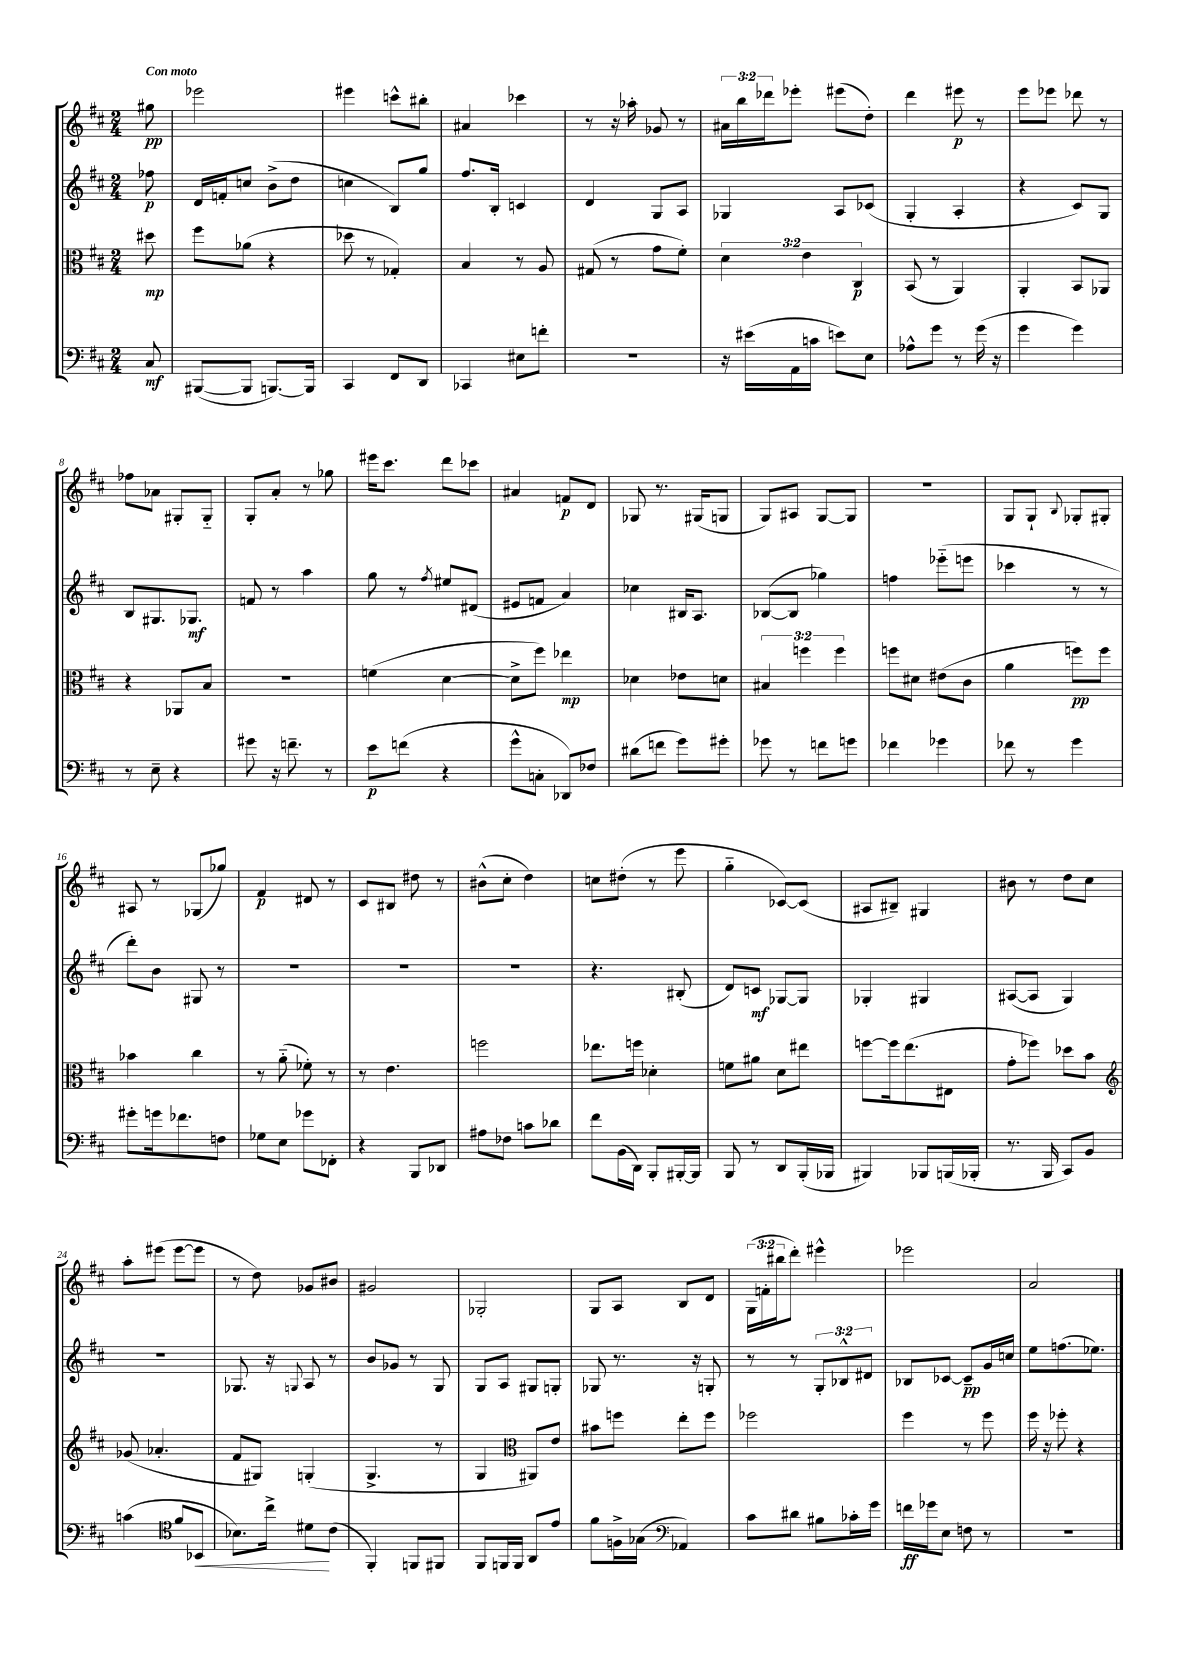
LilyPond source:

<<
\new StaffGroup <<
\new Staff = "s0" {
    \clef treble \key d \major \numericTimeSignature \time 2/4 \override Staff.TupletNumber.text = #tuplet-number::calc-fraction-text \partial 8 \tempo "Con moto"
    gis''8\pp |
    ees'''2 |
    eis'''4 c'''8-^ bis''8-. |
    ais'4 ces'''4 |
    r8 r16 aes''16-. ges'8 r8 |
    \tuplet 3/2 { ais'16 b''16 des'''16 } ees'''8-. eis'''8( d''8-.) |
    d'''4 eis'''8\p r8 |
    e'''8 ees'''8 des'''8 r8 |
    fes''8 aes'8 gis8-. gis8-_ |
    g8-. a'8-. r8 ges''8 |
    eis'''16 cis'''8. d'''8 ces'''8 |
    ais'4 f'8\p d'8 |
    ges8 r8. gis16( g8 |
    g8) ais8 g8~ g8 |
    r2 |
    g8 g8-! \appoggiatura { b8 } ges8-. gis8-. |
    ais8 r8 ges8( ges''8) |
    fis'4\p dis'8 r8 |
    cis'8 bis8 dis''8 r8 |
    bis'8-^( cis''8-. d''4) |
    c''8 dis''8-.( r8 e'''8 |
    g''4-_ ces'8~) ces'8( |
    ais8 bis8--) gis4 |
    bis'8 r8 d''8 cis''8 |
    a''8-. eis'''8( eis'''8~ eis'''8 |
    r8 d''8) ges'8 bis'8 |
    gis'2 |
    ges2-. |
    g8 a8 b8 d'8 |
    \tuplet 3/2 { g16( f'16-. bis''16 } d'''8-.) eis'''4-^ |
    ees'''2 |
    a'2 \bar "|." |
}
\new Staff = "s1" {
    \clef treble \key d \major \numericTimeSignature \time 2/4 \override Staff.TupletNumber.text = #tuplet-number::calc-fraction-text \partial 8
    fes''8\p |
    d'16 f'16-. c''8 b'8->( d''8 |
    c''4 b8) g''8 |
    fis''8. b16-. c'4 |
    d'4 g8 a8 |
    ges4 a8 ces'8( |
    g4-. a4-. |
    r4 cis'8) g8 |
    b8 gis8. ges8.\mf |
    f'8 r8 a''4 |
    g''8 r8 \acciaccatura { fis''8 } eis''8 dis'8( |
    eis'8 f'8 a'4) |
    ces''4 bis16 a8. |
    bes8~( bes8 ges''4) |
    f''4 ees'''8-_( e'''8 |
    ces'''4 r8 r8 |
    d'''8-.) b'8 gis8 r8 |
    R2 |
    R2 |
    R2 |
    r4. bis8-.( |
    d'8) c'8\mf ges8~ ges8 |
    ges4-. gis4 |
    ais8~( ais8 g4) |
    R2 |
    ges8. r16 \appoggiatura { g8 } a8 r8 |
    b'8 ges'8 r8 g8 |
    g8 a8 gis8 g8-. |
    ges8 r8. r16 g8-. |
    r8 r8 \tuplet 3/2 { g8-. bes8-^ dis'8 } |
    bes8 ces'8~ ces'8--\pp g'16 c''16 |
    e''8 f''8.( ees''8.) \bar "|." |
}
\new Staff = "s2" {
    \clef alto \key d \major \numericTimeSignature \time 2/4 \override Staff.TupletNumber.text = #tuplet-number::calc-fraction-text \partial 8
    dis''8\mp |
    fis''8 aes'8( r4 |
    des''8 r8 ges4-.) |
    b4 r8 a8 |
    gis8( r8 g'8 fis'8-.) |
    \tuplet 3/2 { d'4 e'4 cis4\p } |
    b,8( r8 a,4) |
    a,4-. b,8 aes,8 |
    r4 aes,8 b8 |
    R2 |
    f'4( d'4~ |
    d'8-> fis''8) ees''4\mp |
    des'4 ees'8 d'8 |
    \tuplet 3/2 { bis4 f''4 f''4 } |
    f''8 dis'8 eis'8( cis'8 |
    a'4 f''8\pp) f''8 |
    bes'4 cis''4 |
    r8 a'8-_( fes'8-.) r8 |
    r8 e'4. |
    f''2 |
    ees''8. f''16 des'4-. |
    f'8 ais'8 d'8 eis''8 |
    f''8~ f''16 e''8.( eis8 |
    g'8-. fes''8) des''8 b'8 |
    \clef treble ges'8( aes'4.-. |
    fis'8 gis8) g4-.( |
    g4.-> r8 |
    g4 \clef alto ais,8) e'8 |
    bis'8 f''8 e''8-. f''8 |
    fes''2 |
    fis''4 r8 fis''8 |
    fis''16 r16 fes''8-. r4 \bar "|." |
}
\new Staff = "s3" {
    \clef bass \key d \major \numericTimeSignature \time 2/4 \partial 8
    cis8\mf |
    bis,,8~( bis,,8 b,,8.~) b,,16 |
    cis,4 fis,8 d,8 |
    ces,4 eis8 f'8-. |
    r2 |
    r16 eis'16( a,16 c'16 e'8) e8 |
    aes8-^ g'8 r8 g'16( r16 |
    g'4 g'4) |
    r8 e8-- r4 |
    gis'8 r16 f'8.-- r8 |
    e'8\p f'8( r4 |
    g'8-^ c8-. des,8) fes8 |
    dis'8( f'8 g'8) gis'8-. |
    ges'8 r8 f'8 g'8 |
    fes'4 ges'4 |
    fes'8 r8 g'4 |
    gis'8-. g'16 fes'8. f8 |
    ges8 e8 ges'8 fes,8-. |
    r4 b,,8 des,8 |
    ais8 fes8 c'8 des'8 |
    fis'8 b,16( d,16) b,,8-. bis,,16~-. bis,,16 |
    b,,8 r8 d,8 b,,16-.( bes,,16 |
    bis,,4) bes,,8 b,,16( bes,,16-. |
    r8. b,,16 cis,8) b,8 |
    c'4( \clef tenor fis'8 bes,8\< |
    bes8.) cis''16-> dis'8\! cis'8( |
    fis,4-.) f,8 fis,8 |
    fis,8 f,16 f,16 a,8 e'8 |
    fis'8 f16-> ges16( \clef bass aes,4) |
    cis'8 dis'8 bis8 ces'16-. g'16 |
    f'16\ff ges'16 e8 f8 r8 |
    R2 \bar "|." |
}
>>
>>
